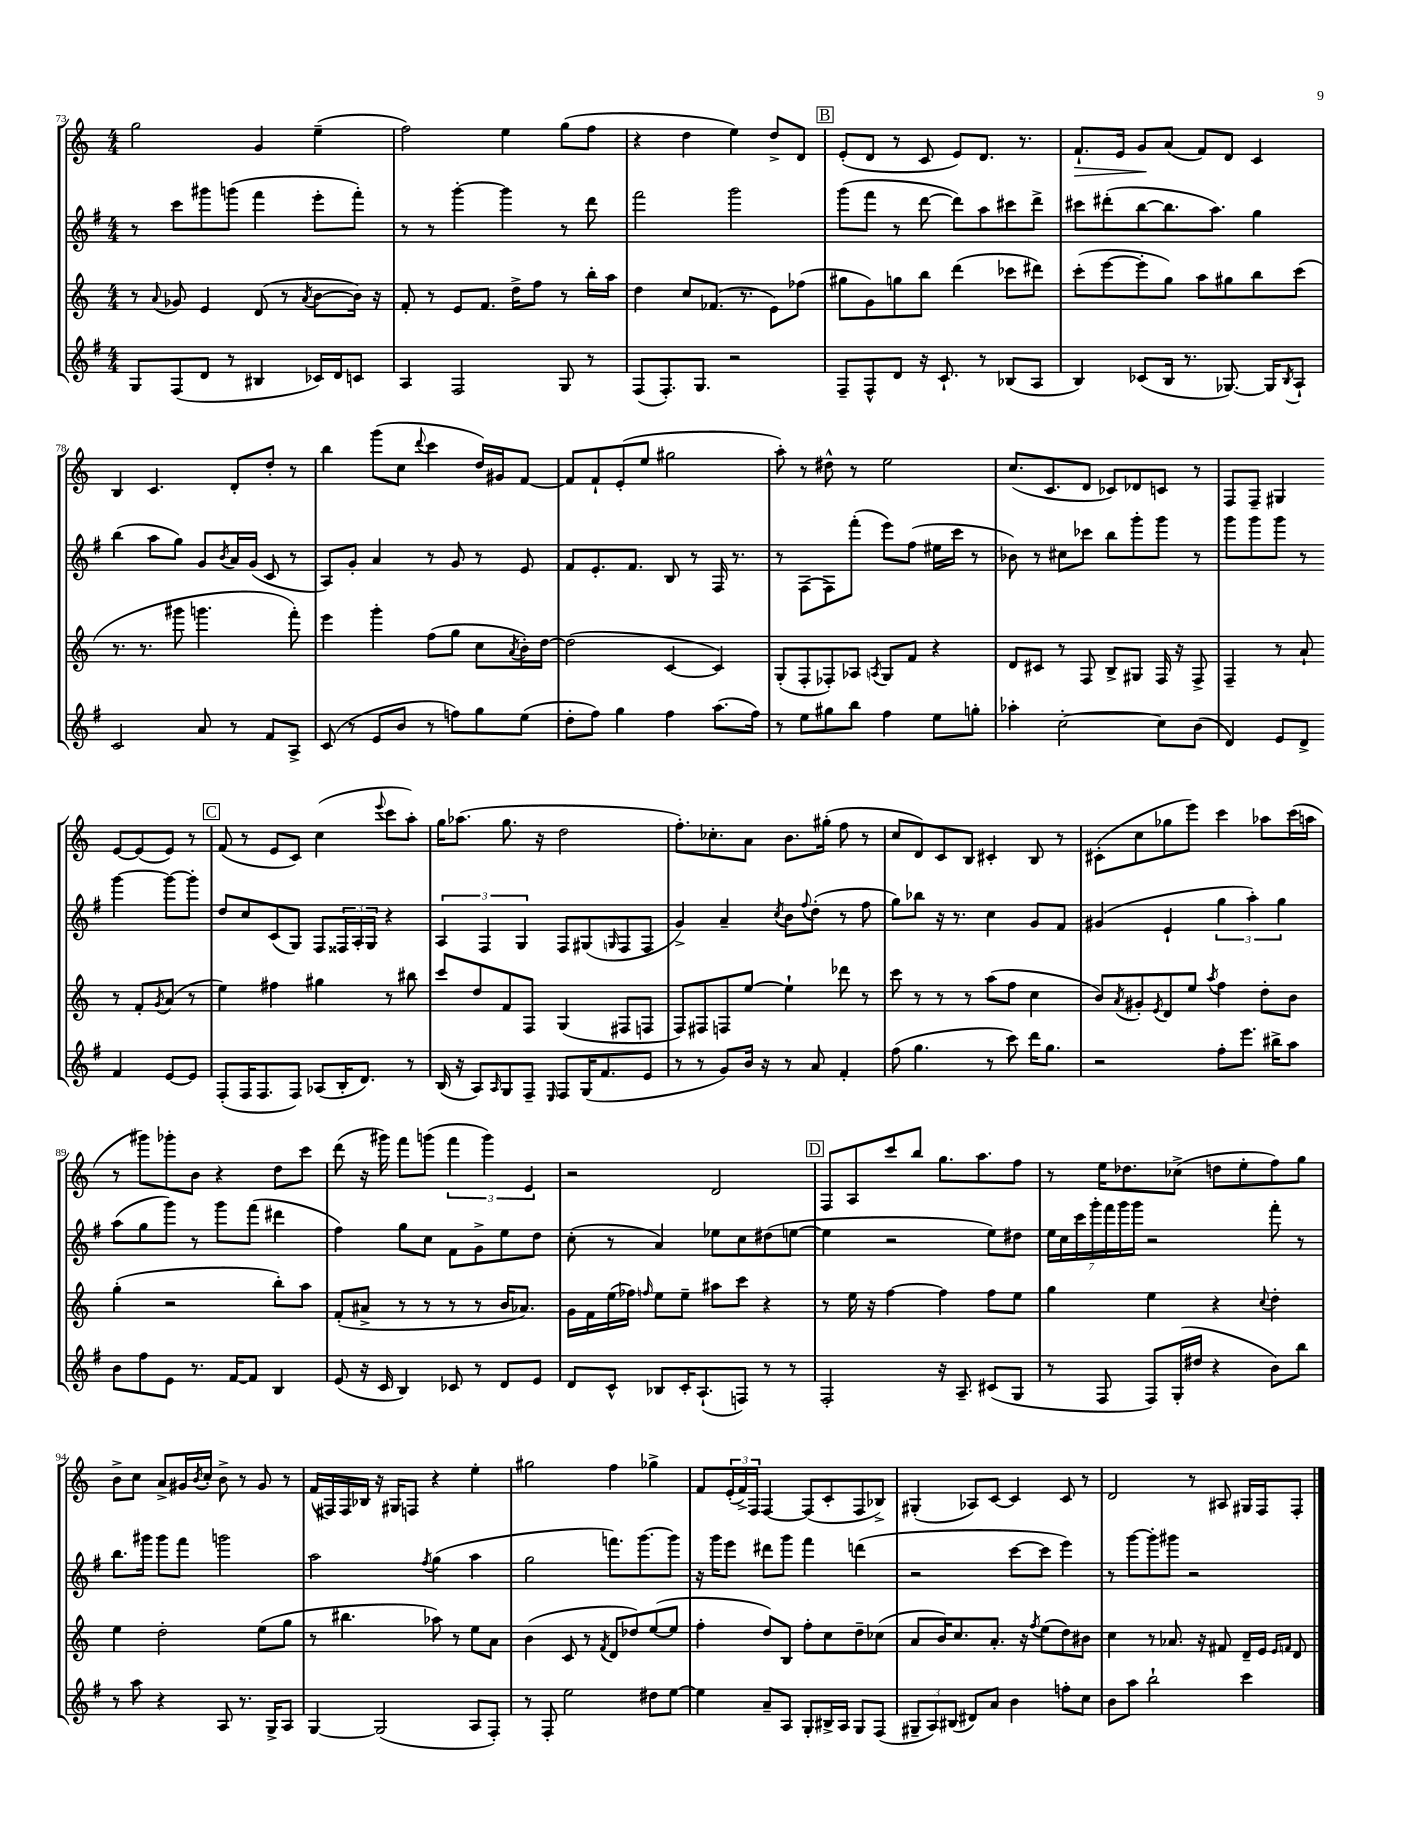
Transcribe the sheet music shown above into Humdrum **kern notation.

**kern	**kern	**kern	**kern	**dynam
*part4	*part3	*part2	*part1	*part1
*staff4	*staff3	*staff2	*staff1	*staff1
*clefG2	*clefG2	*clefG2	*clefG2	*
*k[f#]	*k[]	*k[f#]	*k[]	*
*M4/4	*M4/4	*M4/4	*M4/4	*
=73	=73	=73	=73	=73
8G/L	8r	8r	2gg\	.
.	8qqa/	.	.	.
(8F#/	8g-X/	8ccc\L	.	.
8d/J	4e/	8ggg#X\	.	.
8r	.	(8gggn\J	.	.
4B#X/	(8d/	4fff#\	4g/	.
.	8r	.	.	.
.	8qa/	.	.	.
16c-X/LL)	[8b\L	8eee'\L	(4ee~\	.
16d/J	.	.	.	.
8cn/J	16b\Jk])	8fff#'\J)	.	.
.	16r	.	.	.
=74	=74	=74	=74	=74
4A/	8f'/	8r	2ff\)	.
.	8r	8r	.	.
2F#/	8e/L	[4ggg'\	.	.
.	8.f/J	.	.	.
.	.	4ggg\]	4ee\	.
.	16dd^\KL	.	.	.
.	8ff\J	.	.	.
8G/	8r	8r	(8gg\L	.
8r	16bb'\LL	8ddd\	8ff\J	.
.	16aa\JJ	.	.	.
=75	=75	=75	=75	=75
(8F#/L	4dd\	2fff#\	4r	.
8.F#'/)	.	.	.	.
.	8cc/L	.	4dd\	.
8.G/J	.	.	.	.
.	(8.f-X/J	.	.	.
2r	.	2ggg\	4ee\)	.
.	8.r	.	.	.
.	8e\L)	.	8dd^/L	.
.	(8ff-X\J	.	8d/J	.
!!LO:REH:place=s1:t=B
=76	=76	=76	=76	=76
8F#~/L	8gg#X\L	(8ggg\L	(8e'/L	.
8F#^^/	8g\)	8fff#\J	8d/J	.
8d/J	8ggn\	8r	8r	.
16r	8bb\J	[8ddd\	8c/	.
8.c`/	.	.	.	.
.	(4ddd\	8ddd\L])	8e/L)	.
8r	.	8aa\	8.d/J	.
(8B-X/L	8ccc-X\L	8ccc#X\	.	.
.	.	.	8.r	.
8A/J	8ddd#X\J)	8ddd^\J	.	.
=77	=77	=77	=77	=77
!	!	!	!	!LO:HP:b
4B/)	(8ccc'\L	8ccc#X\L	8.f`/L	>
.	[8eee\	(8ddd#X'\	.	.
.	.	.	16e/Jk	.
(8c-X/L	8eee'\]	[8bb\	8g/L	.
16B/Jk	8gg\J)	8.bb\]	(8a/J	]
8.r	.	.	.	.
.	8aa\L	.	8f/L)	.
.	.	8.aa\J)	.	.
[8.G-X/)	8gg#X\	.	8d/J	.
.	8bb\	4gg\	4c/	.
16G-/KL]	.	.	.	.
8qB/	.	.	.	.
8A`/J	(8ccc\J	.	.	.
!!LO:LB:g=z
=78	=78	=78	=78	=78
2c/	8.r	(4bb\	4B/	.
.	8.r	.	.	.
.	.	8aa\L	4.c/	.
.	8ggg#X\	8gg\J)	.	.
8a/	4.gggn\	8g/L	.	.
.	.	8qb/	.	.
8r	.	16a/L	8d'/L	.
.	.	(16g/JJ	.	.
8f#/L	.	8c/	8dd'/J	.
8A^/J	8fff'\)	8r	8r	.
=79	=79	=79	=79	=79
(8c/	4eee\	8A/L)	4bb\	.
8r	.	8g'/J	.	.
8e/L	4ggg'\	4a/	(8ggg\L	.
8b/J	.	.	8cc\J	.
.	.	.	8qqddd/	.
8r	(8ff\L	8r	4ccc\	.
8ffn\L)	8gg\J	8g/	.	.
8gg\	8cc\L	8r	16dd/LL)	.
.	.	.	16g#X/J	.
.	8qa/	.	.	.
(8ee\J	16b'\L)	8e/	[8f/J	.
.	[16dd\JJ	.	.	.
=80	=80	=80	=80	=80
8dd'\L	(2dd\]	8f#/L	8f/L]	.
8ff#\J)	.	8.e'/	8f`/	.
4gg\	.	.	(8e'/	.
.	.	8.f#/J	.	.
.	.	.	8ee/J	.
4ff#\	[4c/	8B/	2gg#X\	.
.	.	8r	.	.
(8.aa\L	4c/])	16F#/	.	.
.	.	8.r	.	.
16ff#\Jk)	.	.	.	.
=81	=81	=81	=81	=81
8r	(8G'/L	8r	8aa'\)	.
8ee\L	8F'/	(8F#\L	8r	.
8gg#X\	8F-X'/)	8F#\)	8dd#X^^\	.
8bb\J	8A-X/J	(8fff#'\J	8r	.
.	8qAn/	.	.	.
4ff#\	8G/L	8eee\L)	2ee\	.
.	8f/J	(8ff#\J	.	.
8ee\L	4r	16ee#X\LL	.	.
.	.	16ccc\JJ	.	.
8ggn'\J	.	8r	.	.
=82	=82	=82	=82	=82
4aa-X'\	8d/L	8b-X\)	(8.cc/L	.
.	8c#X/J	8r	.	.
.	.	.	8.c/	.
[2cc'\	8r	8cc#X\L	.	.
.	8F/	8ccc-X\J	8d/J	.
.	8B^/L	8bb\L	8c-X/L)	.
.	8G#X/J	8ggg'\	8d-X/	.
8cc\L]	16F/	8ggg\J	8cn/J	.
.	16r	.	.	.
(8b\J	8F^/	8r	8r	.
=83	=83	=83	=83	=83
4d/)	4F~/	8ggg\L	8F/L	.
.	.	8ggg\	8F~/J	.
8e/L	8r	8ggg\J	4G#X/	.
8d^/J	8a`/	8r	.	.
4f#/	8r	[4ggg\	[8e/L	.
.	8f'/L	.	(8e/]	.
.	8qg/	.	.	.
[8e/L	(8a/J	8ggg\L_	8e/J)	.
8e/J]	8r	8ggg'\J]	8r	.
!!LO:LB:g=z
!!LO:REH:place=s1:t=C
=84	=84	=84	=84	=84
(8F#'/L	4ee\)	8dd/L	(8f/	.
16F#/K	.	8cc/	8r	.
8.F#/	.	.	.	.
.	4ff#X\	(8c/	8e/L	.
8F#/J)	.	8G/J)	8c/J)	.
(8A-X/L	4gg#X\	8F#/L	(4cc\	.
16B'/K	.	24F##X/L	.	.
.	.	24A'/	.	.
8.d/J)	.	.	.	.
.	.	24G/JJ	.	.
.	.	.	8qqeee/	.
.	8r	4r	8ccc\L	.
8r	8bb#X\	.	8aa'\J)	.
=85	=85	=85	=85	=85
(16B/	8ccc/L	6A/	16gg\KL	.
16r	.	.	(8.aa-X\J	.
8A/L)	8dd/	.	.	.
.	.	6F#/	.	.
16qqA/	.	.	.	.
8G/	8f/	.	8.gg\	.
.	.	6G/	.	.
8F#~/J	8F/J	.	.	.
.	.	.	16r	.
16qqE/	.	.	.	.
8F#/L	(4G/	8F#/L	2dd\	.
(16G/K	.	(8G#X/	.	.
8.f#/	.	.	.	.
.	.	16qqGn/	.	.
.	8F#X/L	8F#/	.	.
8e/J	8Fn/J	8F#/J	.	.
=86	=86	=86	=86	=86
8r	8F/L)	4g^/)	8.ff'\L)	.
8r	8F#X/	.	.	.
.	.	.	8.cc-X'\	.
8g/L)	8Fn/	4a~/	.	.
16b/Jk	[8ee/J	.	8a\J	.
16r	.	.	.	.
.	.	8qcc/	.	.
8r	4ee`\]	8b\L	8.b\L	.
.	.	8qqff#/	.	.
8a/	.	(8dd'\J	.	.
.	.	.	(16gg#X'\Jk	.
4f#'/	8ddd-X\	8r	8ff\	.
.	8r	8ff#\	8r	.
=87	=87	=87	=87	=87
(8ff#\	8ccc\	8gg\L)	8cc/L	.
4.gg\	8r	8bb-X\J	8d/)	.
.	8r	16r	8c/	.
.	.	8.r	.	.
.	8r	.	8B/J	.
8r	(8aa\L	4cc\	4c#X'/	.
8ccc\)	8ff\J	.	.	.
16ddd\KL	4cc\	8g/L	8B/	.
8.gg\J	.	.	.	.
.	.	8f#/J	8r	.
=88	=88	=88	=88	=88
2r	8b/L)	(4g#X/	(8c#X'\L	.
.	8qa/	.	.	.
.	8g#X'/	.	8cc\	.
.	8qe/	.	.	.
.	8d/	4e`/	8gg-X\	.
.	8ee/J	.	8eee\J)	.
.	8qaa/	.	.	.
8ff#'\L	4ff\	6gg\	4ccc\	.
8.eee\J	.	.	.	.
.	.	6aa'\)	.	.
.	8dd'\L	.	8aa-X\L	.
16bb#X^\KL	.	.	.	.
.	.	6gg\	.	.
8aa\J	8b\J	.	(16ccc\L	.
.	.	.	16aan\JJ	.
!!LO:LB:g=z
=89	=89	=89	=89	=89
8b\L	(4gg'\	(8aa\L	8r	.
8ff#\	.	8gg\	8ggg#X\L)	.
8e\J	2r	8ggg\J)	8ggg-X'\	.
8.r	.	8r	8b\J	.
.	.	8ggg\L	4r	.
[16f#/KL	.	.	.	.
8f#/J]	.	(8fff#\J	.	.
4B/	8bb'\L)	4ddd#X\	8dd\L	.
.	8aa\J	.	8ccc\J	.
=90	=90	=90	=90	=90
(8e/	(8f'/L	4ff#\)	(8ddd\	.
16r	8a#X^/J	.	16r	.
16c/	.	.	16ggg#X\)	.
4B/)	8r	8gg\L	8fff\L	.
.	8r	8cc\J	(8gggn\J	.
8c-X/	8r	8f#\L	6fff\	.
8r	8r	8g^\	.	.
.	.	.	6ggg\)	.
8d/L	16b/KL	8ee\	.	.
.	8.a-X/J)	.	.	.
.	.	.	6e/	.
8e/J	.	8dd\J	.	.
=91	=91	=91	=91	=91
8d/L	16g\LL	(8cc'\	2r	.
.	16f\	.	.	.
8c^^/J	(16ee\	8r	.	.
.	16ff-X\JJ)	.	.	.
.	16qqffn/	.	.	.
8B-X/L	8ee\L	4a/)	.	.
16c'/K	8ee~\J	.	.	.
(8.A`/	.	.	.	.
.	8aa#X\L	8ee-X\L	2d/	.
8Fn/J)	8ccc\J	8cc\	.	.
8r	4r	(8dd#X\	.	.
8r	.	[8een\J	.	.
!!LO:REH:place=s1:t=D
=92	=92	=92	=92	=92
2F#'/	8r	4ee\]	8F/L	.
.	16ee\	.	8A/	.
.	16r	.	.	.
.	[4ff\	2r	8ccc/	.
.	.	.	8bb/J	.
16r	4ff\]	.	8.gg\L	.
8.A~/	.	.	.	.
.	.	.	8.aa\	.
(8c#X/L	8ff\L	8ee\L)	.	.
8G/J	8ee\J	8dd#X\J	8ff\J	.
=93	=93	=93	=93	=93
8r	4gg\	28ee\LL	8r	.
.	.	28cc\	.	.
.	.	28ccc\	.	.
.	.	28ggg'\	.	.
8F#/	.	.	16ee\KL	.
.	.	28fff#\	.	.
.	.	28ggg\	.	.
.	.	.	8.dd-X\	.
.	.	28ggg\JJ	.	.
8F#/L)	4ee\	2r	.	.
(16G'/L	.	.	(8cc-X^\J	.
16dd#X/JJ	.	.	.	.
4r	4r	.	8ddn\L	.
.	.	.	8ee'\	.
.	8qqcc/	.	.	.
8b\L)	4dd'\	8fff#'\	8ff\)	.
8bb\J	.	8r	8gg\J	.
!!LO:LB:g=z
=94	=94	=94	=94	=94
8r	4ee\	8.bb\L	8b^\L	.
8aa\	.	.	8cc\J	.
.	.	16ggg#X\Jk	.	.
4r	2dd'\	8ggg#\L	8a^/L	.
.	.	8fff#\J	16g#X/L	.
.	.	.	8qb/	.
.	.	.	16cc'/JJ	.
8A/	.	2gggn\	8b^\	.
8.r	.	.	8r	.
.	(8ee\L	.	8g#/	.
16G^/KL	.	.	.	.
8A/J	8gg\J	.	8r	.
=95	=95	=95	=95	=95
[4G/	8r	2aa\	(16f/LL	.
.	.	.	16F#X/)	.
.	4.bb#X\	.	16F#/	.
.	.	.	16B-X/JJ	.
(2G/]	.	.	16r	.
.	.	.	16G#X/KL	.
.	.	.	8Fn/J	.
.	.	8qff#/	.	.
.	8aa-X\)	(4gg\	4r	.
.	8r	.	.	.
8A/L	8ee\L	4aa\	4ee'\	.
8F#'/J)	8a\J	.	.	.
=96	=96	=96	=96	=96
8r	(4b\	2gg\	2gg#X\	.
8F#'/	.	.	.	.
2ee\	8c/	.	.	.
.	8r	.	.	.
.	8qf/	.	.	.
.	8d/L	8.fffn\L)	4ff\	.
.	8dd-X/)	.	.	.
.	.	[8.ggg\	.	.
8dd#X\L	([8ee/	.	4gg-X^\	.
[8ee\J	8ee/J]	8ggg\J]	.	.
=97	=97	=97	=97	=97
4ee\]	4ff'\	16r	8f/L	.
.	.	16ggg\KL	.	.
.	.	8eee\J	(24e'/L	.
.	.	.	24f^/)	.
.	.	.	24F/JJ	.
8a~/L	8dd/L)	8ddd#X\L	[4F/	.
8A/J	8B/J	8ggg\J	.	.
8G'/L	8ff'\L	4fff#\	(8F/L]	.
16B#X^/L	8cc\	.	8c'/	.
16A/JJ	.	.	.	.
8G/L	8dd~\	(4dddn\	8F/	.
(8F#/J	(8cc-X\J	.	8B-X^/J)	.
=98	=98	=98	=98	=98
12G#X~/L	8a/L	2r	(4G#X'/	.
12A/)	.	.	.	.
.	16b/K)	.	.	.
(12B#X/J	.	.	.	.
.	8.cc/	.	.	.
8d#X/L)	.	.	8A-X/L)	.
8a/J	8.a'/J	.	[8c/J	.
4b\	.	[8ccc\L	4c/]	.
.	16r	.	.	.
.	8qff/	.	.	.
.	(8ee\L	8ccc\J]	.	.
8ffn'\L	8dd\)	4eee\)	8c/	.
8cc\J	8b#X\J	.	8r	.
=99	=99	=99	=99	=99
8b\L	4cc\	8r	2d/	.
8aa\J	.	[8ggg\L	.	.
2bb`\	8r	8ggg'\]	.	.
.	8.a-X/	8ggg#X\J	.	.
.	.	2r	8r	.
.	16r	.	.	.
.	8f#X/	.	8A#X/	.
4ccc\	16d~/LL	.	16G#X/LL	.
.	16e/JJ	.	16F/J	.
.	16qqe/LL	.	.	.
.	16qqfn/JJ	.	.	.
.	8d/	.	8F'/J	.
==	==	==	==	==
*-	*-	*-	*-	*-
